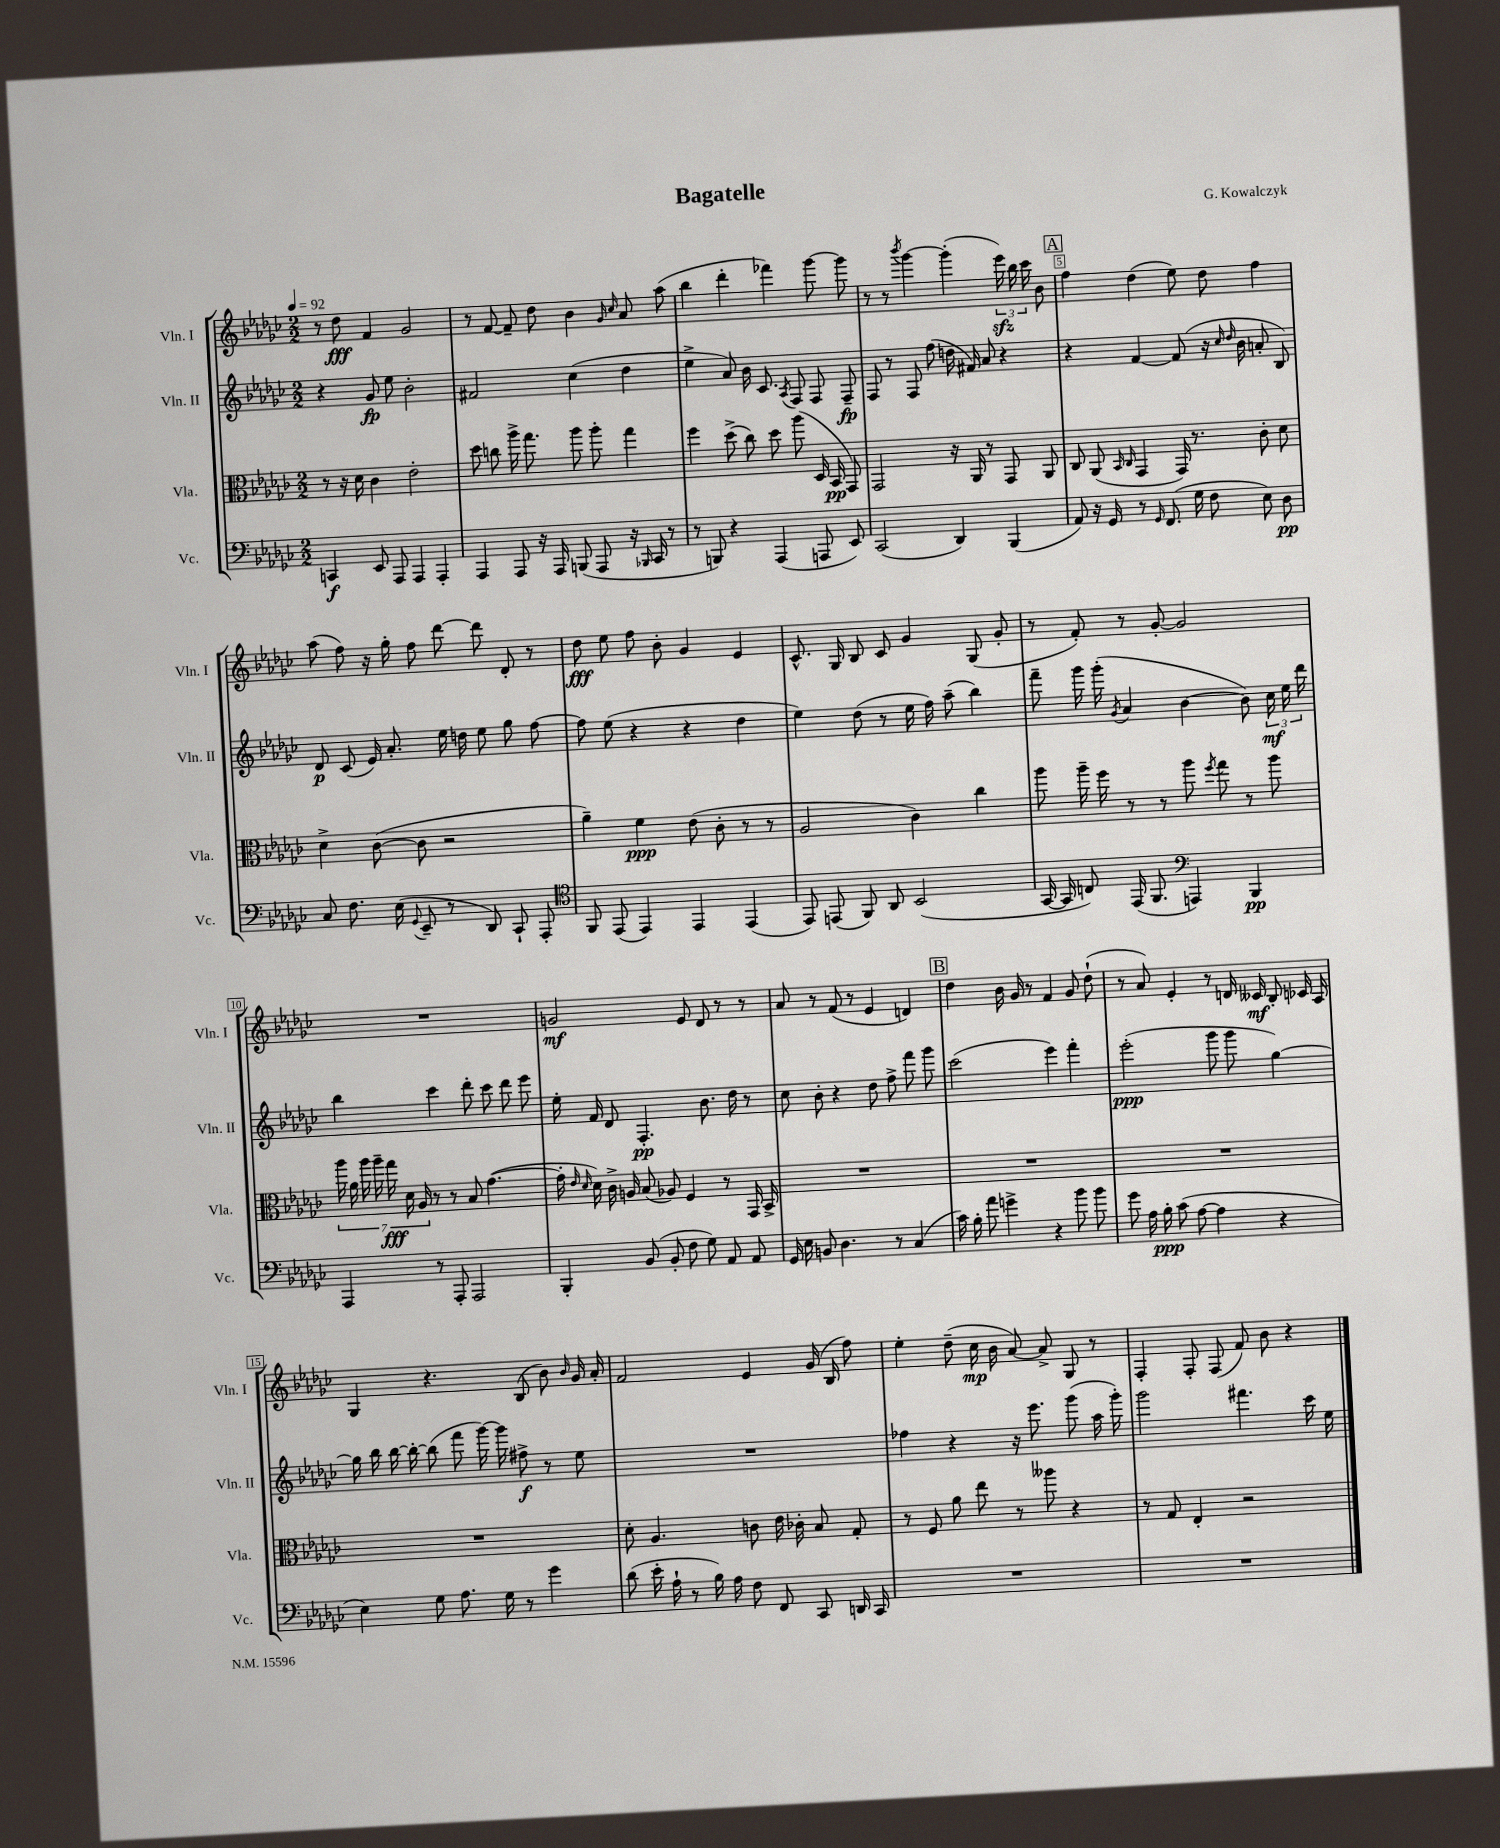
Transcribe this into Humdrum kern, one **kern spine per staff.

**kern	**kern	**kern	**kern
*staff4	*staff3	*staff2	*staff1
*clefF4	*clefC3	*clefG2	*clefG2
*k[b-e-a-d-g-c-]	*k[b-e-a-d-g-c-]	*k[b-e-a-d-g-c-]	*k[b-e-a-d-g-c-]
*M2/2	*M2/2	*M2/2	*M2/2
*MM92	*MM92	*MM92	*MM92
4CC	8r	4r	8r
.	16r	.	8dd-
.	16d-	.	.
8EE-	4c-	8g-	4f
8AAA-	.	8ee-	.
4AAA-	2e-'	2b-'	2g-
4AAA-'	.	.	.
=	=	=	=
4AAA-	8dd-	2f#	8r
.	8cc	.	[8f
8AAA-	16aa-^	.	8f~]
.	8.gg-	.	.
16r	.	.	8dd-
16AAA-	.	.	.
(8BBB	8aa-	(4cc-	4b-
8AAA-	8aa-'	.	.
.	.	.	16qqg-
.	.	.	16qqcc-
16r	4gg-	4dd-	8a-
16qqBBB-	.	.	.
16CC-	.	.	.
8r	.	.	(8aa-
=	=	=	=
8r	4ff	4ee-^	4bb-
8BBB)	.	.	.
4r	(8dd-^	8a-)	4ddd-'
.	8cc-)	16b-	.
.	.	8.c-	.
(4AAA-	8dd-	.	4fff-)
.	.	8qA-	.
.	(8aa-	8F	.
8AAA	16D-	8F	[8ggg-
.	16BB-	.	.
8EE-)	8GG-)	8F~	8ggg-]
=	=	=	=
(2CC-	2GG-	8F	8r
.	.	8r	8r
.	.	.	8qbbb-
.	.	8F	[4ggg-
.	.	(8ff	.
4DD-)	16r	16dd	(4ggg-']
.	16AA-	16f#)	.
.	8r	8a-	.
(4BBB-	8GG-	4r	24eee-)
.	.	.	24bb-
.	.	.	24ccc-
.	8AA-	.	8b-
=	=	=	=
8AA-)	8C-	4r	4ff
16r	(8AA-	.	.
16GG-	.	.	.
.	16qqBB-	.	.
.	16qqC-	.	.
8r	4GG-	[4f	(4dd-
16qqGG-	.	.	.
(8.FF	.	.	.
.	16GG-)	(8f]	8ee-)
16G-	8.r	.	.
8F	.	16r	8dd-
.	.	16qqcc-	.
.	.	16qqdd-	.
.	.	16b-	.
8E-)	8c-'	8a'	4ff
8D-	8d-	8B-)	.
=	=	=	=
8C-	4d-^	8d-	(8aa-
8.F	.	(8c-	8ff)
.	([8c-	16e-)	16r
(16E-	.	8.a-'	16gg-'
8qqGG-	.	.	.
8EE-~	8c-]	.	8ff
8r	2r	16ee-	[8ddd-
.	.	16dd	.
8DD-)	.	8ee-	8ddd-]
8CC-`	.	8gg-	8d-'
8AAA-'	.	[8ff	8r
=	=	=	=
*clefC4	*	*	*
8FF	4a-~)	8ff]	8dd-
(8EE-	.	(8ee-	8ee-
4EE-)	4f	4r	8ff
.	.	.	8b-'
4EE-	(8e-	4r	4g-
.	8c-'	.	.
(4EE-	8r	4dd-	4e-
.	8r	.	.
=	=	=	=
8EE-)	2A-	4ee-)	8.c-^^
(8EE	.	.	.
.	.	.	16G-
8FF)	.	(8dd-	8B-
8AA-	.	8r	8c-
(2BB-	4c-)	16ee-	4g-
.	.	16ff)	.
.	.	(8aa-~	.
.	4cc-	4bb-)	(8G-
.	.	.	8g-'
=	=	=	=
[16GG-	8aa-	8fff~	8r
16GG-]	.	.	.
8C)	16aa-~	16ggg-	8f')
.	16ff	(16ggg-'	.
.	.	8qg-	.
(16EE-	8r	4a-	8r
8.FF	.	.	.
.	8r	.	[8g-'
*clefF4	*	*	*
4AAA)	8aa-	[4b-	2g-]
.	8qff	.	.
.	8gg-	.	.
4BBB-	8r	8b-])	.
.	8aa-	24cc-	.
.	.	24ee-	.
.	.	24ddd-	.
=	=	=	=
4AAA-	28aa-	4bb-	1r
.	28a-	.	.
.	28aa-	.	.
.	28aa-~	.	.
.	28gg-	.	.
.	28d-	.	.
.	28A-	.	.
8r	8r	4ccc-	.
8AAA-'	8r	.	.
2AAA-	8B-	8ddd-'	.
.	([4.g-	8ccc-	.
.	.	8ddd-	.
.	.	8eee-	.
=	=	=	=
4BBB-'	16g-']	16ee-'	2g
.	16qqe-	.	.
.	16qqd-	.	.
.	16d-)	16f	.
.	16c-^	8d-	.
.	16A	.	.
(8BB-	(8B-	4.F'	.
8BB-'	8A-)	.	.
8F	4F	.	8e-
8G-)	.	8.b-	8d-
8AA-	8r	.	8r
.	.	16dd-	.
8AA-	16GG-	8r	8r
.	16BB-^	.	.
=	=	=	=
16GG-	1r	8cc-	8a-
16E-	.	.	.
8BB	.	8b-'	8r
4.D-	.	4r	(8f
.	.	.	8r
.	.	8dd-	4e-
8r	.	8ff^	.
(4C-	.	8fff	4d)
.	.	8ggg-	.
=	=	=	=
16c-)	1r	(2ccc-	4dd-
16B-'	.	.	.
8a-	.	.	.
4g^	.	.	16b-
.	.	.	16g-
.	.	.	8r
4r	.	4eee-)	4f
8b-	.	4fff'	8g-
8b-	.	.	(8dd-`
=	=	=	=
8g-	1r	(2eee-'	8r
16A-	.	.	8a-)
16B-'	.	.	.
(8c-	.	.	4e-'
[8A-	.	.	.
4A-]	.	8ggg-	8r
.	.	8ggg-	16d
.	.	.	16c--
4r	.	[4gg-)	8B-'
.	.	.	16c-
.	.	.	16A-
=	=	=	=
4E-)	1r	16gg-]	4G-
.	.	16bb-	.
.	.	[16bb-	.
.	.	16bb-'_	.
8G-	.	(8bb-]	4.r
8.A-	.	8fff	.
.	.	[16ggg-)	.
16G-	.	16ggg-]	.
8r	.	8ff#^	(8B-
4g-	.	8r	8b-)
.	.	.	16qqb-
.	.	8ee-	16g-
.	.	.	16a-'
=	=	=	=
(8d-	8d-'	1r	2f
16e-'	4.A-	.	.
16A-`	.	.	.
8r	.	.	.
16B-)	.	.	.
16A-	.	.	.
8F	8c	.	4e-
8FF	16e-	.	.
.	16c-'	.	.
8CC-	8B-	.	(16g-
.	.	.	16B-
16DD	8G-'	.	8ff)
16CC-	.	.	.
=	=	=	=
1r	8r	4ff-	4ee-'
.	8F	.	.
.	8a-	4r	(8dd-~
.	8ee-	.	16cc-
.	.	.	16b-
.	8r	16r	[8a-)
.	.	8.eee-	.
.	8aa--	.	8a-^]
.	4r	(8ggg-	8G-
.	.	16aa-	8r
.	.	16ggg-')	.
=	=	=	=
1r	8r	2ggg-	4F'
.	8G-	.	.
.	4E-'	.	8F'
.	.	.	(8F
.	2r	4.fff#	8f)
.	.	.	8b-
.	.	.	4r
.	.	16ccc-	.
.	.	16ee-	.
==	==	==	==
*-	*-	*-	*-
